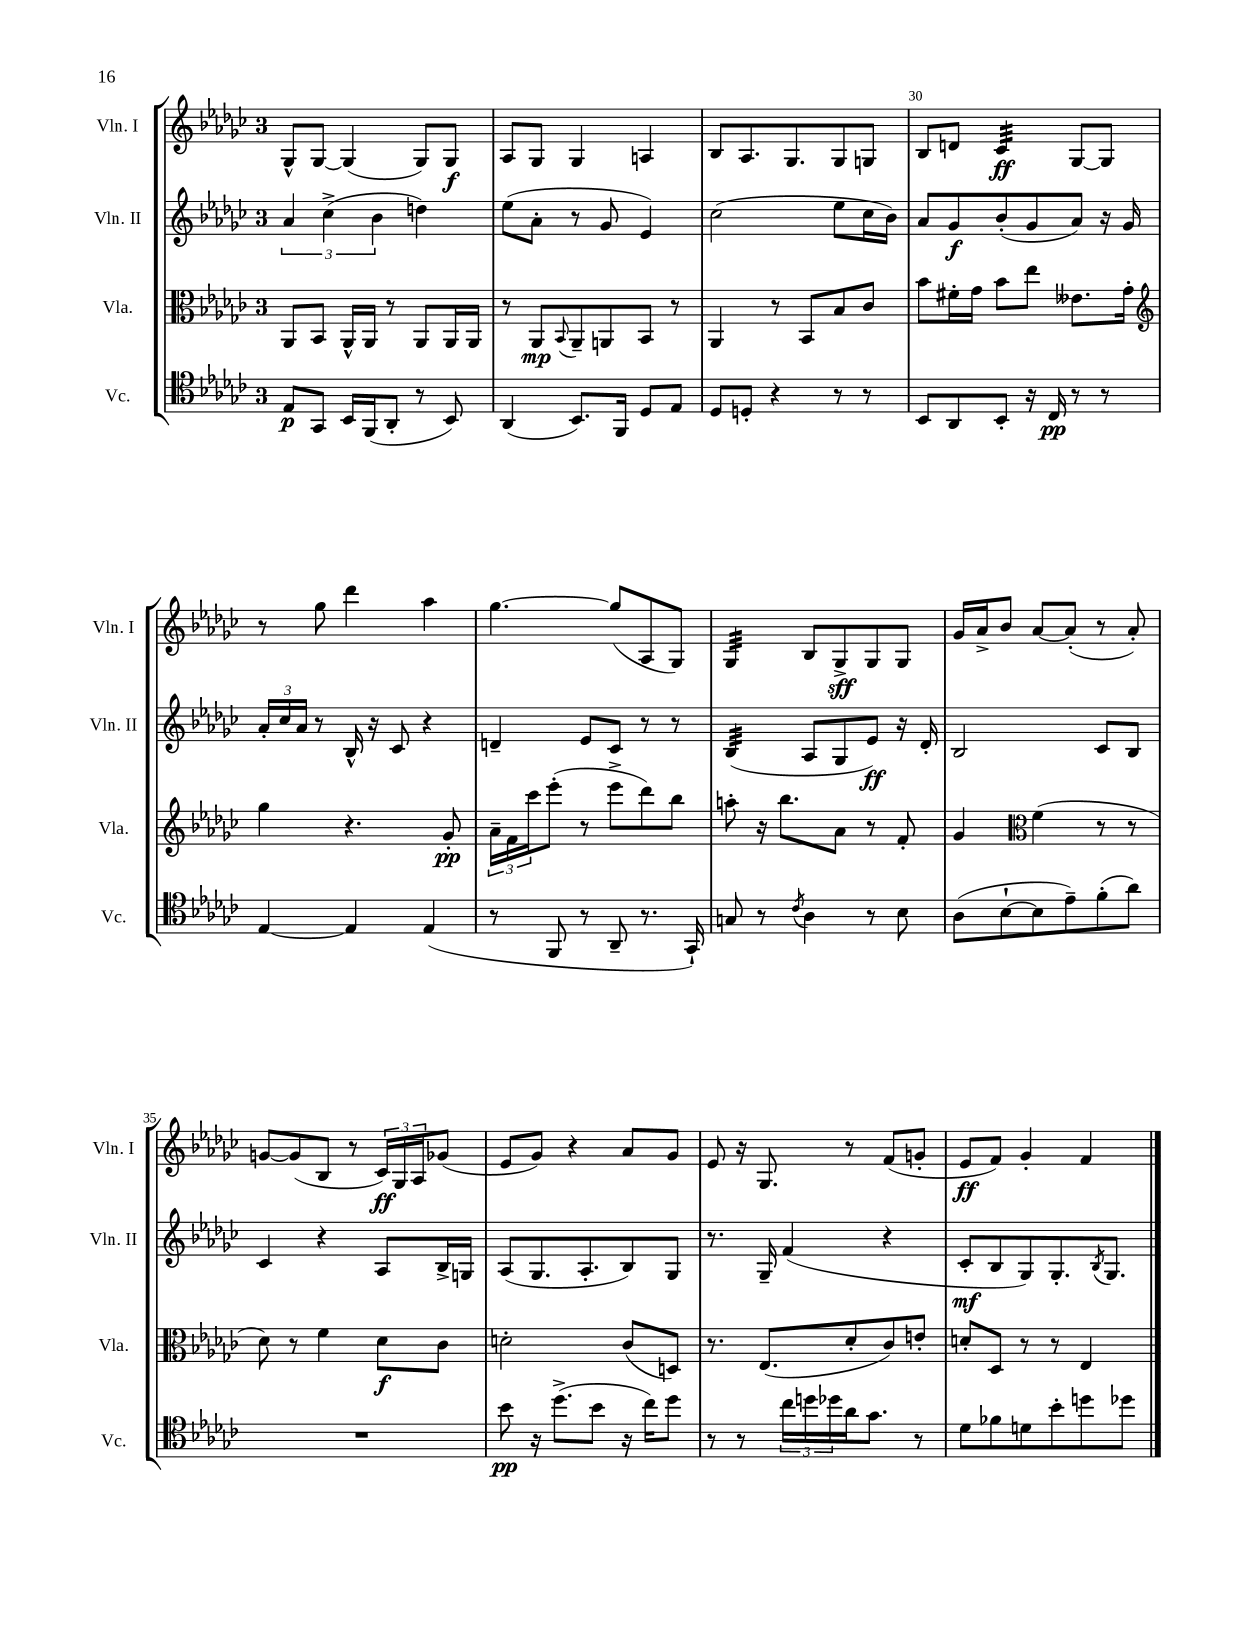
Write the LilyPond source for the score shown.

<<
\new StaffGroup <<
\new Staff = "s0" \with { instrumentName = "Vln. I" shortInstrumentName = "Vln. I" } {
    \clef treble \key ges \major \once \override Staff.TimeSignature.style = #'single-digit \time 3/4
    ges8-^ ges8~ ges4( ges8) ges8\f |
    aes8 ges8 ges4 a4 |
    bes8 aes8. ges8. ges8 g8 |
    bes8 d'8 ces'4:32\ff ges8~ ges8 |
    r8 ges''8 des'''4 aes''4 |
    ges''4.~ ges''8( aes8 ges8) |
    ges4:32 bes8 ges8->\sff ges8 ges8 |
    ges'16 aes'16-> bes'8 aes'8~ aes'8-.( r8 aes'8-.) |
    g'8~ g'8( bes8 r8 \tuplet 3/2 { ces'16\ff) ges16 aes16 } ges'8( |
    ees'8 ges'8) r4 aes'8 ges'8 |
    ees'8 r16 ges8. r8 f'8( g'8-. |
    ees'8\ff f'8) ges'4-. f'4 \bar "|." |
}
\new Staff = "s1" \with { instrumentName = "Vln. II" shortInstrumentName = "Vln. II" } {
    \clef treble \key ges \major \once \override Staff.TimeSignature.style = #'single-digit \time 3/4
    \tuplet 3/2 { aes'4 ces''4->( bes'4 } d''4) |
    ees''8( aes'8-. r8 ges'8 ees'4) |
    ces''2( ees''8 ces''16 bes'16) |
    aes'8 ges'8\f bes'8-.( ges'8 aes'8) r16 ges'16 |
    \tuplet 3/2 { aes'16-. ces''16 aes'16 } r8 bes16-^ r16 ces'8 r4 |
    d'4-- ees'8 ces'8 r8 r8 |
    bes4:32( aes8 ges8 ees'8\ff) r16 des'16-. |
    bes2 ces'8 bes8 |
    ces'4 r4 aes8 bes16-> g16 |
    aes8( ges8. aes8.-. bes8) ges8 |
    r8. ges16-- f'4( r4 |
    ces'8-.\mf bes8 ges8) ges8.-. \acciaccatura { bes8 } ges8. \bar "|." |
}
\new Staff = "s2" \with { instrumentName = "Vla." shortInstrumentName = "Vla." } {
    \clef alto \key ges \major \once \override Staff.TimeSignature.style = #'single-digit \time 3/4
    aes,8 bes,8 aes,16-^ aes,16 r8 aes,8 aes,16 aes,16 |
    r8 aes,8\mp \appoggiatura { bes,8 } aes,8-- a,8 bes,8 r8 |
    aes,4 r8 bes,8 bes8 ces'8 |
    bes'8 fis'16-. ges'16 bes'8 ees''8 eeses'8. ges'16-. |
    \clef treble ges''4 r4. ges'8-.\pp |
    \tuplet 3/2 { aes'16-- f'16 ces'''16 } ees'''8-.( r8 ees'''8-> des'''8) bes''8 |
    a''8-. r16 bes''8. aes'8 r8 f'8-. |
    ges'4 \clef alto f'4( r8 r8 |
    des'8) r8 f'4 des'8\f ces'8 |
    d'2-. ces'8( d8) |
    r8. ees8.( des'8-. ces'8) e'8-. |
    d'8-. des8 r8 r8 ees4 \bar "|." |
}
\new Staff = "s3" \with { instrumentName = "Vc." shortInstrumentName = "Vc." } {
    \clef tenor \key ges \major \once \override Staff.TimeSignature.style = #'single-digit \time 3/4
    ees8\p ges,8 bes,16 f,16( aes,8-. r8 bes,8) |
    aes,4( bes,8.) f,16 des8 ees8 |
    des8 d8-. r4 r8 r8 |
    bes,8 aes,8 bes,8-. r16 ces16\pp r8 r8 |
    ees4~ ees4 ees4( |
    r8 f,8 r8 aes,8-- r8. ges,16-!) |
    g8 r8 \acciaccatura { ces'8 } aes4 r8 bes8 |
    aes8( bes8~-! bes8 ees'8--) f'8-.( aes'8) |
    R2. |
    bes'8\pp r16 des''8.->( bes'8 r16 ces''16) des''8 |
    r8 r8 \tuplet 3/2 { ces''16 d''16 des''16 } aes'16 ges'8. r8 |
    des'8 fes'8 d'8 bes'8-. d''8 des''8 \bar "|." |
}
>>
>>
\layout { \context { \Score currentBarNumber = #27 \override BarNumber.break-visibility = ##(#f #t #t) barNumberVisibility = #(every-nth-bar-number-visible 5) } }
